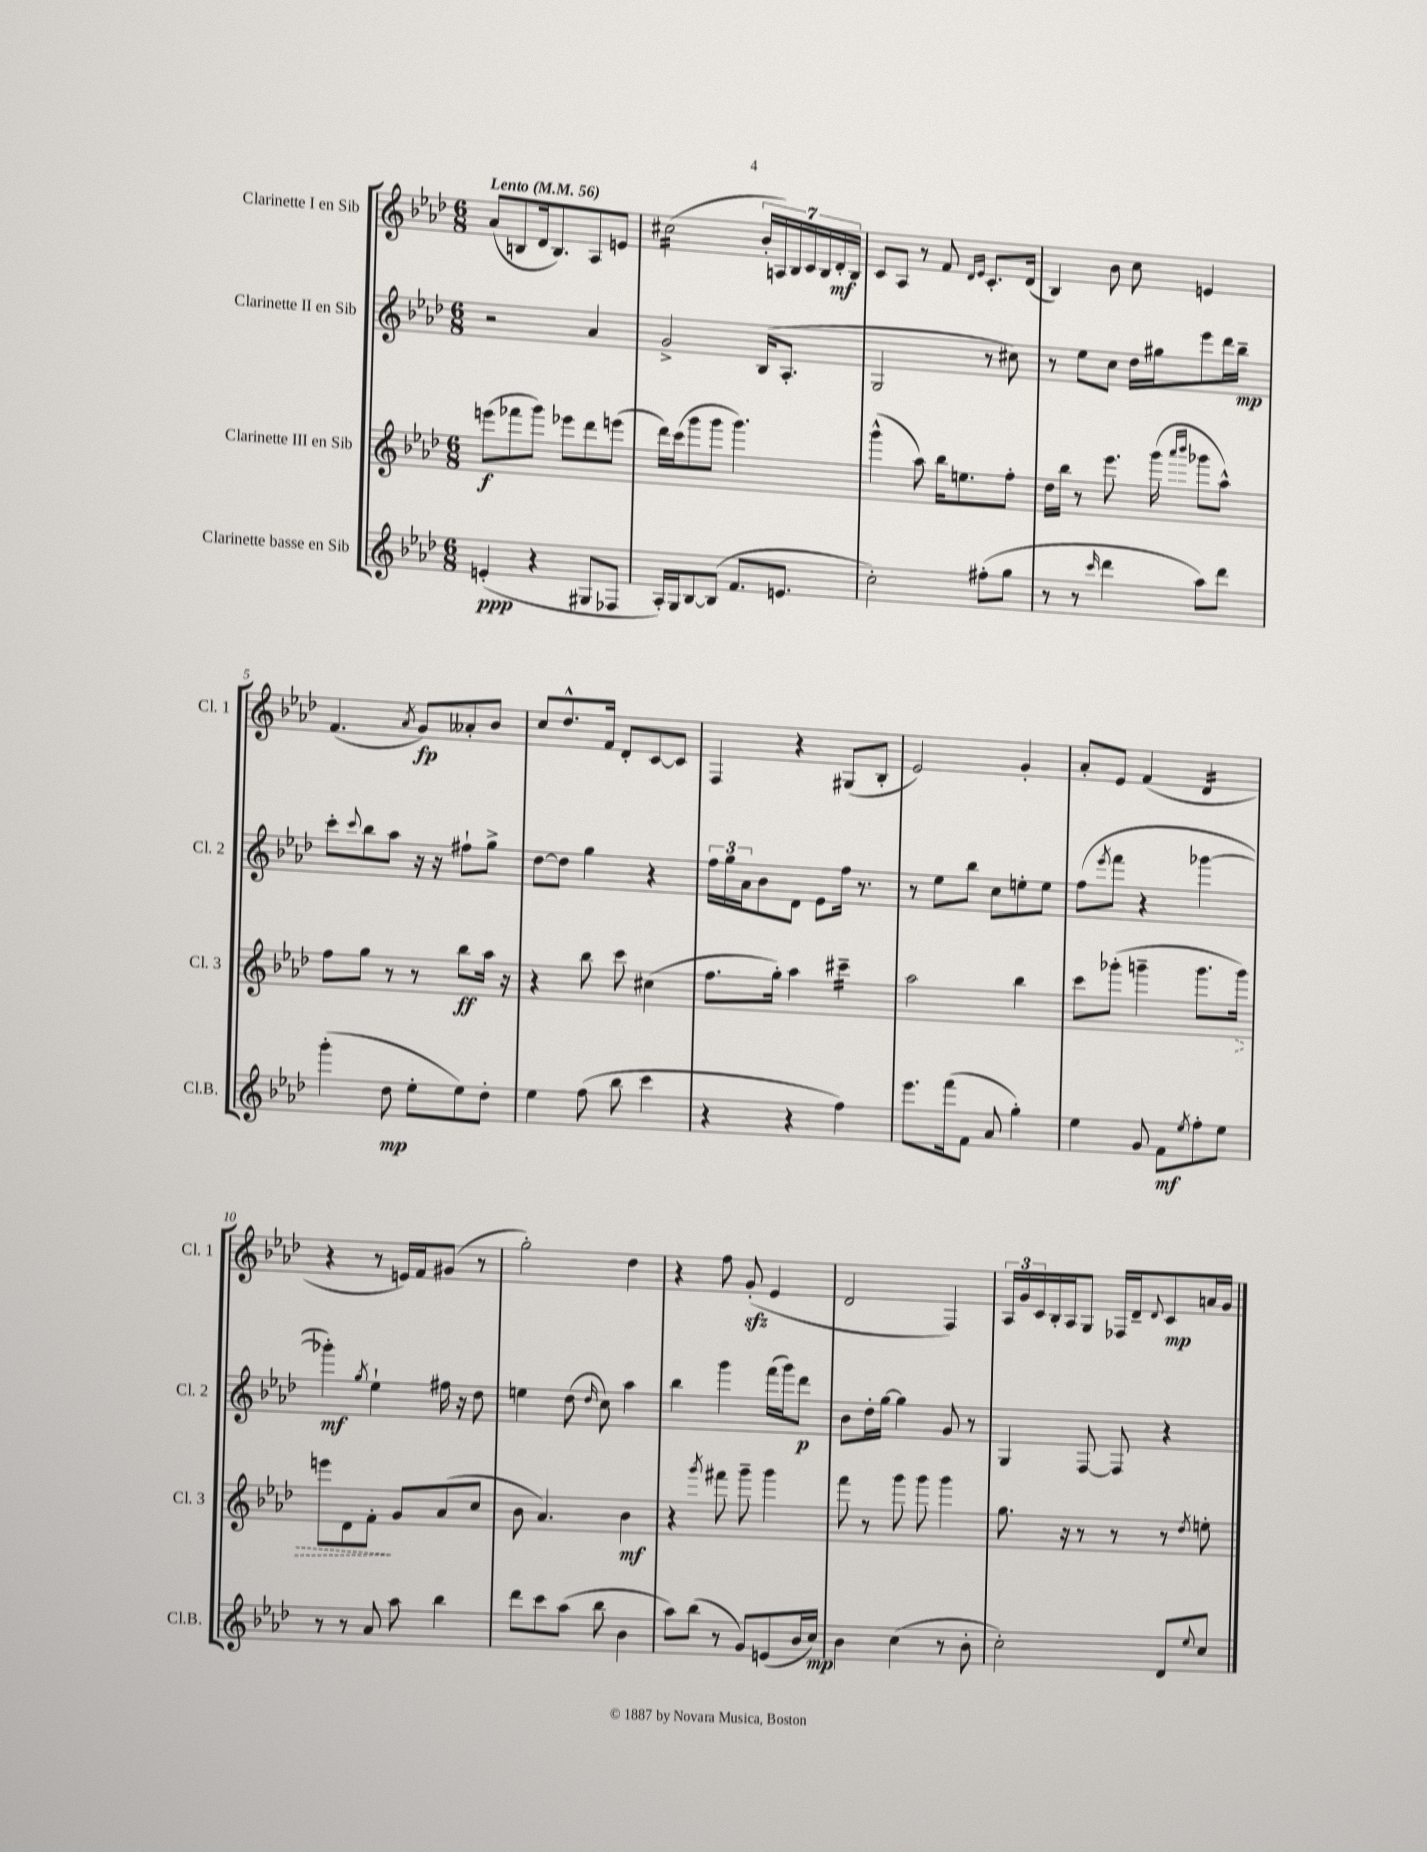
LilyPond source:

<<
\new StaffGroup <<
\new Staff = "s0" \with { instrumentName = "Clarinette I en Sib" shortInstrumentName = "Cl. 1" } {
    \clef treble \key aes \major \numericTimeSignature \time 6/8 \tempo "Lento" 4 = 56
    aes'8( b8 des'16 b8.) aes8 e'8 |
    cis''2:16( \tuplet 7/4 { bes'16-. a16) bes16 c'16 bes16 des'16-.\mf bes16 } |
    c'8 aes8 r8 f'8 \grace { des'16 ees'16 } c'8.-. des'16( |
    bes4) bes'8 c''8 e'4 |
    f'4.( \acciaccatura { aes'8 } g'8\fp) aeses'8-. bes'8 |
    c''8 des''8.-^ f'16 des'8-. c'8~ c'8 |
    f4 r4 gis8( bes8-. |
    ees'2) g'4-. |
    aes'8-. ees'8 f'4( des'4:16 |
    r4 r8 e'16) f'16 gis'8( r8 |
    g''2-.) des''4 |
    r4 f''8 g'8-.\sfz( ees'4 |
    des'2 f4) |
    \tuplet 3/2 { aes16 g'16 c'16 } bes16-. aes16 g8 fes16 des'16-- \appoggiatura { des'8 } c'8\mp a'16 g'16 \bar "|." |
}
\new Staff = "s1" \with { instrumentName = "Clarinette II en Sib" shortInstrumentName = "Cl. 2" } {
    \clef treble \key aes \major \numericTimeSignature \time 6/8
    r2 aes'4 |
    g'2-> bes16( aes8.-. |
    g2 r8 cis''8) |
    r8 ees''8 c''8 des''16 gis''16 ees'''8 des'''16 bes''16--\mp |
    c'''8-. \appoggiatura { c'''8 } bes''8 aes''8 r16 r16 fis''8-! g''8-> |
    des''8~ des''8 g''4 r4 |
    \tuplet 3/2 { f''16 g''16 aes'16 } bes'8 des'8 ees'8 f''16 r8. |
    r8 ees''8 bes''8 c''8 e''8-. e''8 |
    f''8( \acciaccatura { ees'''8 } f'''8 r4 ges'''4~ |
    ges'''4-.\mf) \acciaccatura { g''8 } ees''4-! fis''16 r16 des''8 |
    e''4 des''8( \grace { des''16 } c''8) aes''4 |
    bes''4 g'''4 f'''16( g'''16) des'''8\p |
    bes'8 des''16-. g''16~ g''4 g'8 r8 |
    g4 f8~ f8 r4 \bar "|." |
}
\new Staff = "s2" \with { instrumentName = "Clarinette III en Sib" shortInstrumentName = "Cl. 3" } {
    \clef treble \key aes \major \numericTimeSignature \time 6/8
    e'''8\f( fes'''8 g'''8) ees'''8 des'''8 e'''8( |
    des'''16) c'''16( g'''8 g'''8 g'''4.) |
    g'''4-^( aes''8) bes''16 e''8. f''8-. |
    des''16 bes''16 r8 ees'''8. g'''16( \grace { aes'''16 bes'''16 } ges'''8 aes''8-^) |
    f''8 g''8 r8 r8 bes''8\ff aes''16 r16 |
    r4 bes''8 c'''8 cis''4( |
    f''8. g''16-.) aes''4 cis'''4:16-- |
    aes''2 bes''4 |
    c'''8 ges'''8-.( g'''4-- g'''8. \once \override Hairpin.style = #'dashed-line g'''16\>) |
    e'''8 des'8 f'8-.\! g'8 aes'8( c''8 |
    bes'8 aes'4.) bes'4\mf |
    r4 \acciaccatura { g'''8 } fis'''8 g'''8-- g'''4 |
    f'''8 r8 g'''8 g'''8 g'''4 |
    g''8. r16 r8 r8 r8 \acciaccatura { des''8 } e''8-. \bar "|." |
}
\new Staff = "s3" \with { instrumentName = "Clarinette basse en Sib" shortInstrumentName = "Cl.B." } {
    \clef treble \key aes \major \numericTimeSignature \time 6/8
    e'4-.\ppp( r4 gis8 fes8 |
    aes16-.) g16 bes8~ bes8( f'8. e'8. |
    c''2-.) fis''8-.( g''8 |
    r8 r8 \grace { c'''16 } des'''4 aes''8) des'''8 |
    g'''4-.( des''8\mp ees''8-. ees''8) des''8-. |
    ees''4 f''8( bes''8 c'''4 |
    r4 r4 f''4) |
    ees'''8. f'''16( f'8 aes'8 g''4-.) |
    ees''4 g'8 f'8\mf \acciaccatura { ees''8 } f''8-. ees''8 |
    r8 r8 aes'8 aes''8 bes''4 |
    des'''8 c'''8 aes''8( bes''8 bes'4 |
    aes''8) bes''8( r8 g'8) e'8( bes'16 c''16\mp) |
    bes'4 c''4( r8 bes'8-. |
    c''2-.) des'8 \appoggiatura { ees''8 } c''8 \bar "|." |
}
>>
>>
